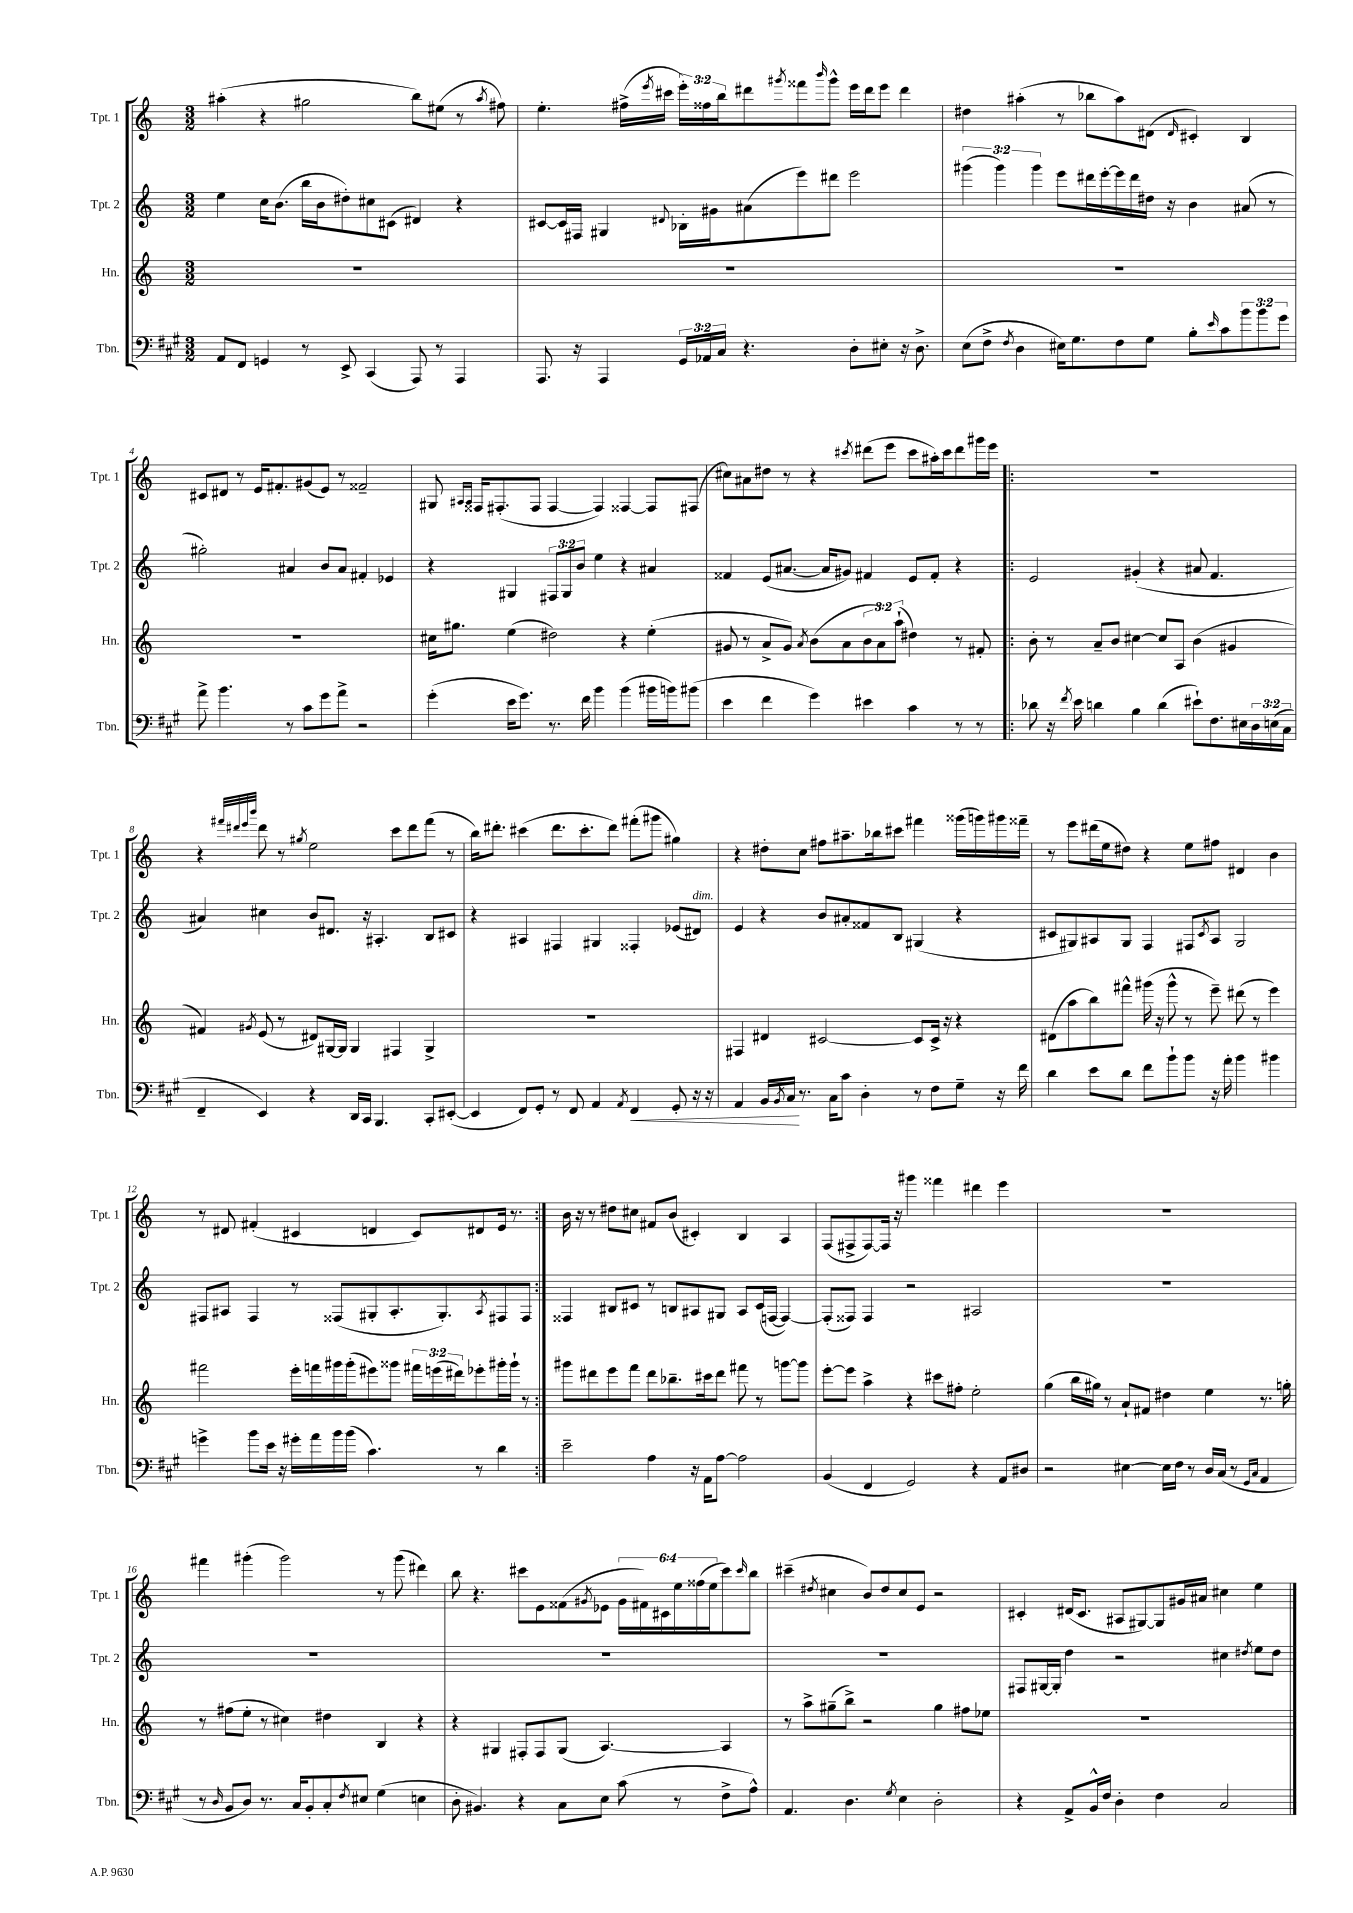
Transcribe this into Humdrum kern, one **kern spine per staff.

**kern	**kern	**kern	**kern
*staff4	*staff3	*staff2	*staff1
*clefF4	*clefG2	*clefG2	*clefG2
*k[f#c#g#]	*k[]	*k[]	*k[]
*M3/2	*M3/2	*M3/2	*M3/2
8AA/L	1.r	4ee\	(4aa#'\
8FF#/J	.	.	.
4GG/	.	16cc\LK	4r
.	.	(8.b\J	.
8r	.	16bb\LL	2gg#\
.	.	16b\J	.
8EE^/	.	8dd#'\)	.
(4CC#/	.	8cc#\	.
.	.	(8c#\J	.
8AAA/)	.	4d#/)	8bb\L)
8r	.	.	(8ee#\J
4AAA/	.	4r	8r
.	.	.	8qaa#/
.	.	.	8ff#\)
=	=	=	=
8.AAA/	1.r	[8c#/L	4.ee'\
.	.	16c#/]L	.
16r	.	16F#/JJ	.
4AAA/	.	4G#/	.
.	.	.	(16ff#^\LL
.	.	.	8qeee/
.	.	.	16ccc#\JJ
.	.	8qqd#/	.
24GG#/LL	.	16B-'\LL	24eee'\LL)
24AA-/	.	.	24ff##\
.	.	16g#\J	.
24C#/JJ	.	.	24bb\J
4.r	.	(8a#\	8ddd#\
.	.	.	8qggg#/
.	.	8eee\)	8fff##\
.	.	.	16qqbbb/
.	.	8ddd#\J	8ggg#^^\J
8D'\L	.	2eee\	16eee\LL
.	.	.	16ddd#\J
8E#'\J	.	.	8eee\J
16r	.	.	4ddd#\
8.D^\	.	.	.
=	=	=	=
(8E\L	1.r	(6ggg#\	4dd#\
8F#^\J	.	.	.
.	.	6ggg#\)	.
8qF#/	.	.	.
4D\	.	.	(4aa#'\
.	.	6ggg#\	.
16E#\LK)	.	8eee\L	8r
8.G#\	.	.	.
.	.	16ddd#\L	8bb-\L
.	.	[16eee'\	.
8F#\	.	16eee\]	8aa#\)
.	.	16ddd#\	.
8G#\J	.	16dd#\JJ	(8d#\J
.	.	16r	.
.	.	.	16qqd#/
8B'\L	.	4b\	4c#'/)
16qqe/	.	.	.
8c#\	.	.	.
12b\	.	(8a#/	4B/
12b\	.	.	.
.	.	8r	.
12g#\J	.	.	.
=	=	=	=
8a^\	1.r	2gg#'\)	8c#/L
4.b\	.	.	8d#/J
.	.	.	8r
.	.	.	16e/LK
.	.	.	8.f#'/
8r	.	4a#/	.
8c#\L	.	.	(8g#/
8g#\	.	8b/L	8e/J)
8a^\J	.	8a#/J	8r
2r	.	4f#'/	2f##~/
.	.	4e-/	.
=	=	=	=
(4g#'\	16cc#\LK	4r	8G#/
.	8.gg#\J	.	.
.	.	.	16qqA#/LL
.	.	.	16qqA#/JJ
.	.	.	16F##/LK
.	.	.	(8.F#'/
16e\LK	(4ee\	4G#/	.
8.g#\J)	.	.	.
.	.	.	8F#/J
8.r	2dd#\)	12F#/L	[4F#/
.	.	12G#/	.
.	.	12b/J	.
16f#\	.	.	.
4b\	.	4ee\	4F#/])
(4b\	4r	4r	[4F##/
16b#\LL	(4ee'\	4a#/	8F##/]L
16b\J)	.	.	.
(8b#\J	.	.	(8F#/J
=	=	=	=
4e\	8g#/	4f##/	8cc#\L)
.	8r	.	8a#\
4f#\	8a^/L	(8e/L	8dd#\J
.	8g#/J)	[8.a#/J	8r
.	8qa/	.	.
4g#\)	(8b\L	.	4r
.	.	16a#/]LK	.
.	8a\	8g#/J)	.
.	.	.	8qccc#/
4e#\	12b\	4f#/	(8ddd#\L
.	12a\)	.	.
.	.	.	8eee\J
.	(12aa`\J	.	.
4c#\	4dd#\)	8e/L	8ccc#\L
.	.	8f#'/J	16aa#'\L)
.	.	.	16ccc#\J
8r	8r	4r	8ddd#\
8r	8f#'/	.	16ggg#\L
.	.	.	16eee\JJ
=!|:	=!|:	=!|:	=!|:
8d-\	8b'\	2e/	1.r
16r	8r	.	.
8qf#/	.	.	.
16e\	.	.	.
4d\	8a~/L	.	.
.	8b/J	.	.
4B\	[4cc#\	(4g#'/	.
(4d\	8cc#/]L	4r	.
.	8A/J	.	.
8e#`\L)	(4b\	8a#/	.
8.F#\	.	4.f/	.
.	4g#/	.	.
16E#\L	.	.	.
24D\	.	.	.
(24E\	.	.	.
24C#\JJ	.	.	.
=	=	=	=
4FF#~/	4f#/)	4a#/)	4r
.	.	.	32qqfff#/LLL
.	.	.	32qqddd#/
.	.	.	32qqeee/
.	8qg#/	.	32qqbbb/JJJ
4EE/)	(8e/	4cc#\	8ddd#\
.	8r	.	8r
.	.	.	8qgg#/
4r	8d#/L)	8b/L	2ee\
.	[16G#/L	8.d#/J	.
.	16G#/]JJ	.	.
16DD/LL	4G#/	.	.
16CC#/JJ	.	16r	.
4.BBB/	.	4.A#'/	.
.	4F#/	.	8ccc\L
.	.	.	8ddd#\
8CC#'/L	4G#^/	8B/L	(8fff#\J
([8EE#'/J	.	8c#/J	8r
=	=	=	=
4EE#/]	1.r	4r	16bb\LK)
.	.	.	8.ddd#'\J
8FF#/L)	.	4A#/	(4ccc#\
8GG#'/J	.	.	.
8r	.	4F#/	8.ddd#\L
8FF#/	.	.	.
.	.	.	8.ccc#'\
4AA/	.	4G#/	.
.	.	.	8ddd#\J)
8qAA/	.	.	.
4FF#/	.	4F##'/	(8fff#'\L
.	.	.	8ggg#\J
8GG#'/	.	(8e-/L	4gg#\)
16r	.	8d#/J)	.
16r	.	.	.
=	=	=	=
4AA/	4F#/	4e/	4r
16BB/LL	4d#/	4r	8dd#'\L
8qBB/	.	.	.
16C#/JJ	.	.	.
8.r	.	.	8cc\J
.	[2c#/	8b/L	8ff#\L
16C#\LK	.	.	.
8c#\J	.	8a#'/	8.aa#~\
4D'\	.	8f##/	.
.	.	.	16bb-\k
.	.	8B/J	8ccc#\J
8r	8c#/]L	(4G#/	4fff#\
8F#\L	16c#^/Jk	.	.
.	16r	.	.
8G#~\J	4r	4r	(16ggg##\LL
.	.	.	16ggg\)
16r	.	.	16ggg#\
16f#\	.	.	16fff##~\JJ
=	=	=	=
4d\	(8d#\L	8c#/L	8r
.	8aa\	8G#/)	8eee\L
8e\L	8bb\)	8A#/	(16ddd#\L
.	.	.	16ee\J
8d\J	8fff#^^\J	8G#/J	8dd#\J)
8f#\L	(16ggg#\	4F/	4r
.	16r	.	.
8b`\	8ggg#^^\	.	.
8b\J	8r	8F#/L	8ee\L
.	.	8qc#/	.
16r	8eee~\)	8A#/J	8ff#\J
16a'\	.	.	.
4b\	(8ddd#\	2G#/	4d#/
.	8r	.	.
4b#\	4eee\)	.	4b\
=	=	=	=
4g^\	2fff#\	8F#/L	8r
.	.	8A#/J	8d#/
8b\L	.	4F#/	(4f#'/
16e\Jk	.	.	.
16r	.	.	.
16g#'\LL	16eee'\LL	8r	4c#/
16a\	16fff\	.	.
16b\	16ggg#\	(8F##/L	.
(16b\JJ	(16ggg#'\J	.	.
4.c#\)	8eee#\)	8G#'/	4d/
.	8ggg##\J	8.A#'/	.
.	24fff#\LL	.	8c#/L)
.	(24eee\	.	.
.	.	8.G#'/)	.
.	24ddd#\J)	.	.
8r	8eee-'\	.	8d#/
.	.	8qA#/	.
4d\	16ggg#'\L	8F#/	16e/Jk
.	16ggg#`\JJ	.	8.r
.	8r	8F#/J	.
=:|!	=:|!	=:|!	=:|!
2e~\	8ggg#\L	4F##/	16b\
.	.	.	16r
.	8ddd#\	.	8r
.	8eee\	8B#/L	8dd#\L
.	8fff\J	8c#/J	8cc#\J
4A\	8ddd#\L	8r	8f#/L
.	8.bb-~\	8B/L	(8b/J
16r	.	8A#/	4c#'/)
16AA\LK	16ccc#\k	.	.
[8A\J	8ddd#\J	8G#/J	.
2A\]	8fff#\	8A#/L	4B/
.	8r	(16c#/L	.
.	.	[16F/JJ	.
.	[8ggg\L	4F/_)	4A/
.	8ggg\]J	.	.
=	=	=	=
(4BB/	[8eee'\L	(8F'/]L	(8F/L
.	8eee\]J	8F##/J)	8F#^/
4FF#/	4aa^\	4F##/	[8F#/)
.	.	.	16F#/]Jk
.	.	.	16r
2GG#/)	4r	2r	4ggg#\
.	8ccc#\L	.	4fff##\
.	8ff#'\J	.	.
4r	2ee'\	2A#/	4ddd#\
8AA/L	.	.	4eee\
8D#/J	.	.	.
=	=	=	=
2r	(4gg\	1.r	1.r
.	16bb\LL	.	.
.	16gg#\JJ)	.	.
.	8r	.	.
[4E#\	8a`/L	.	.
.	8f#/J	.	.
16E#\]LL	4dd#\	.	.
16F#\JJ	.	.	.
8r	.	.	.
16D/LL	4ee\	.	.
(16C#/JJ	.	.	.
8r	.	.	.
16qqGG#/LL	.	.	.
16qqC#/JJ	.	.	.
4AA/	8.r	.	.
.	16gg'\	.	.
=	=	=	=
8r	8r	1.r	4fff#\
16qqD/	.	.	.
8BB/L	(8ff#\L	.	.
8D/J)	8ee'\J	.	(4ggg#'\
8.r	8r	.	.
.	4cc#\)	.	2ggg#\)
16C#/LK	.	.	.
8BB'/	.	.	.
8C#'/	4dd#\	.	.
8qF#/	.	.	.
8E#/J	.	.	.
(4G#\	4B/	.	8r
.	.	.	(8ggg#\
4E\	4r	.	4ddd#\)
=	=	=	=
8D'\	4r	1.r	8bb\
4.BB#/)	.	.	4.r
.	4G#/	.	.
4r	8F#'/L	.	8ccc#\L
.	8F#/	.	8e\
8C#\L	(8G#/J	.	(8f##\
.	.	.	8qg#/
8E\J	[4.A/)	.	8e-\J
(8c#\	.	.	24g#\LL
.	.	.	24f#\)
.	.	.	24c#\
8r	.	.	24ee\
.	.	.	(24ff##\
.	.	.	24ee\J
8F#^\L	4A/]	.	8ccc#\)
.	.	.	16qqccc#/
8A^^\J)	.	.	8bb\J
=	=	=	=
4.AA/	8r	1.r	(4ccc#~\
.	8aa^\L	.	.
.	.	.	8qdd#/
.	(8gg#~\	.	4cc#\
4.D\	8bb^\J)	.	.
.	2r	.	8b/L)
.	.	.	8dd#/
8qG#/	.	.	.
4E\	.	.	8cc#/
.	.	.	8e/J
2D'\	4gg#\	.	2r
.	8ff#\L	.	.
.	8ee-\J	.	.
=	=	=	=
4r	1.r	8F#/L	4c#'/
.	.	[16G#/L	.
.	.	16G#'/]JJ	.
8AA^/L	.	4dd\	(16d#/LK
.	.	.	8.c#/J
16BB^^/L	.	.	.
16F#/JJ	.	.	.
4D'\	.	2r	8A#/L
.	.	.	[8G#/)
4F#\	.	.	8G#/]
.	.	.	16g#/L
.	.	.	16a#/JJ
2C#/	.	4cc#\	4cc#\
.	.	8qdd#/	.
.	.	8ee\L	4ee\
.	.	8dd#\J	.
==	==	==	==
*-	*-	*-	*-
